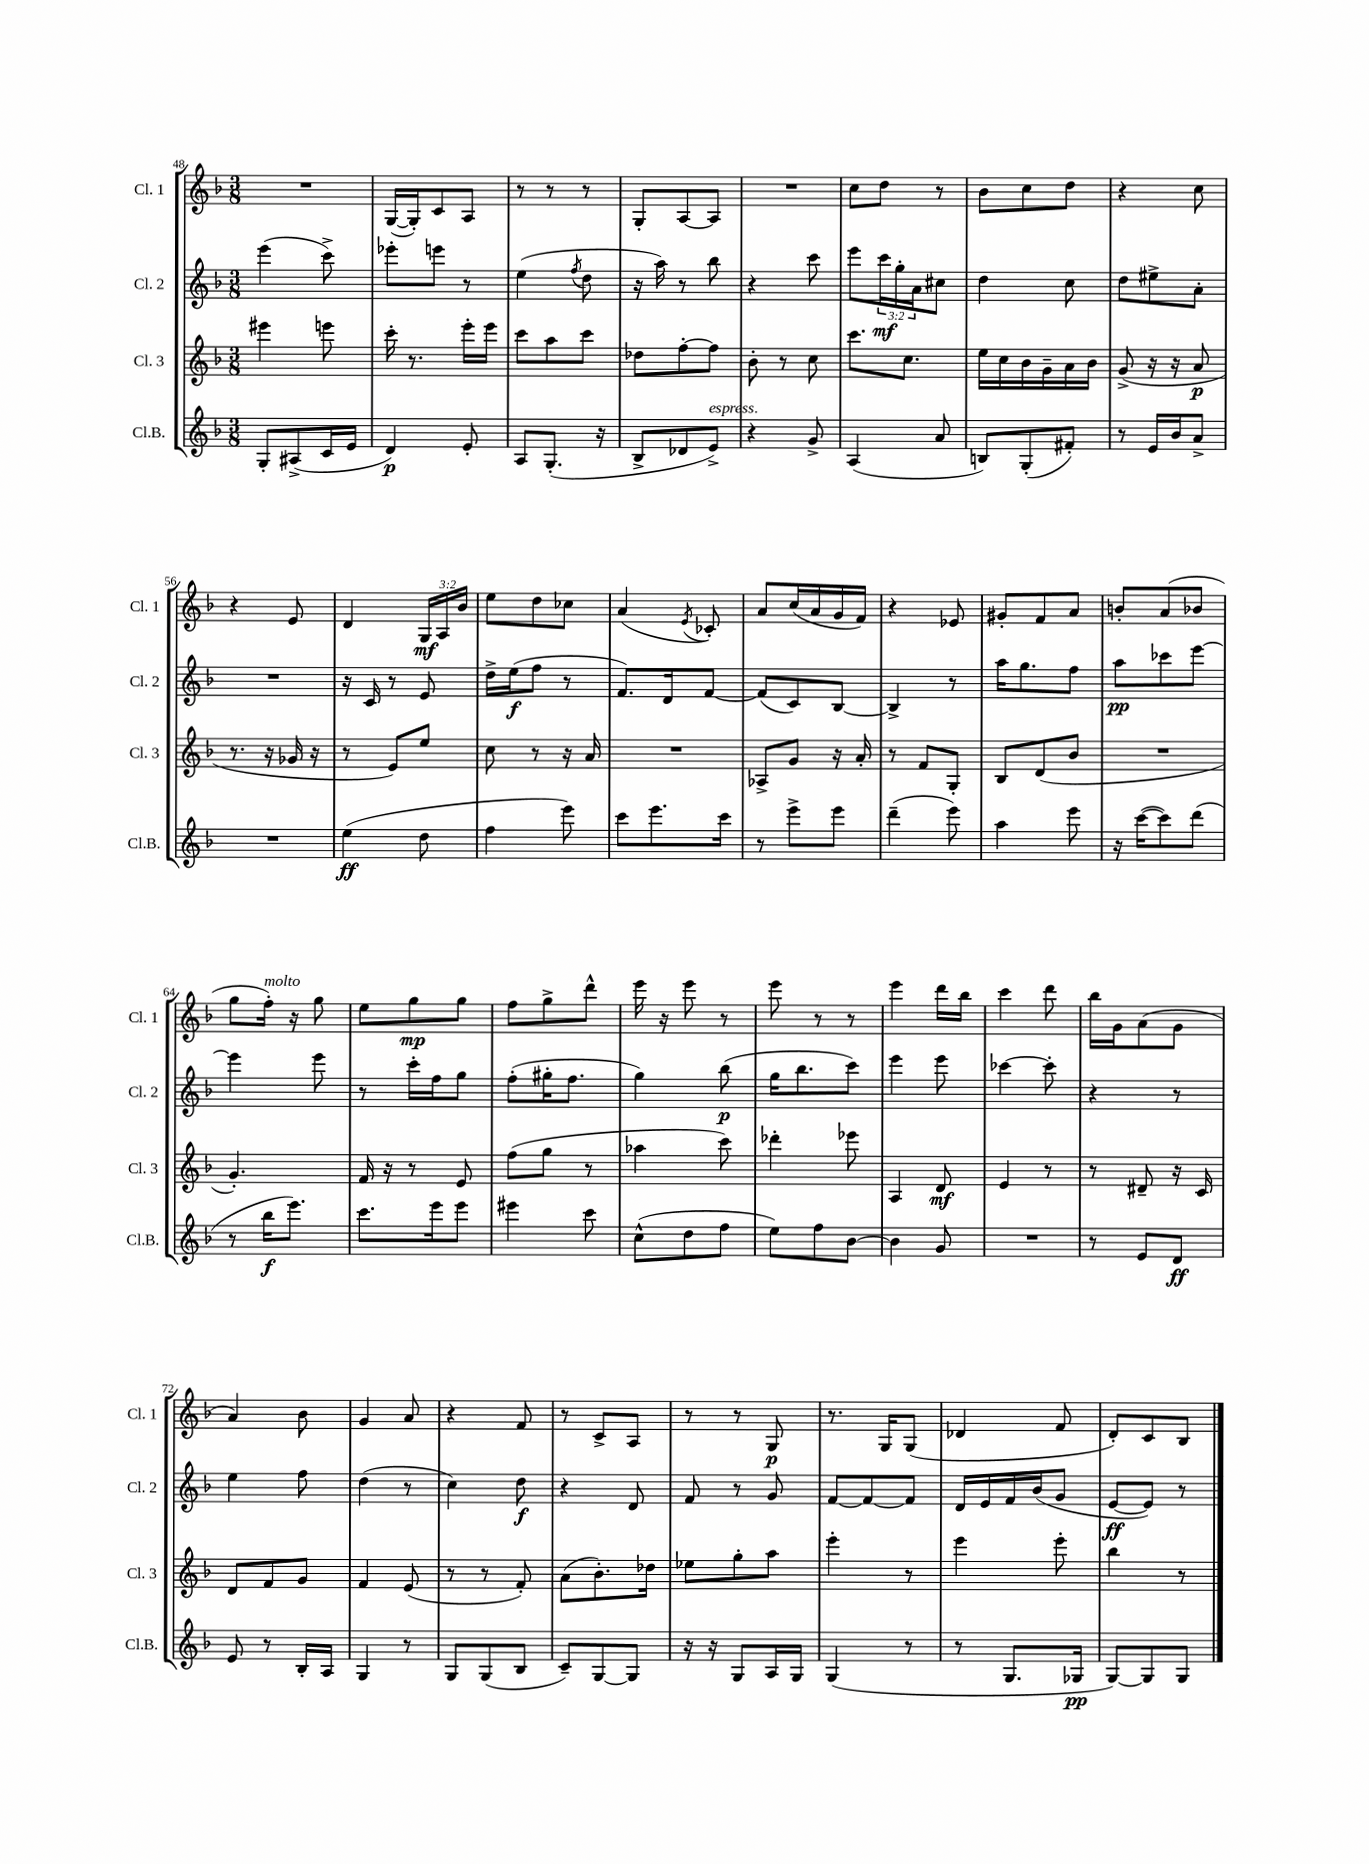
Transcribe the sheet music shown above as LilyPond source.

<<
\new StaffGroup <<
\new Staff = "s0" \with { instrumentName = "Cl. 1" shortInstrumentName = "Cl. 1" } {
    \clef treble \key f \major \numericTimeSignature \time 3/8 \override Staff.TupletNumber.text = #tuplet-number::calc-fraction-text
    R4. |
    g16~( g16-.) c'8 a8 |
    r8 r8 r8 |
    g8-. a8~ a8 |
    R4. |
    c''8 d''8 r8 |
    bes'8 c''8 d''8 |
    r4 c''8 |
    r4 e'8 |
    d'4 \tuplet 3/2 { g16\mf a16 bes'16 } |
    e''8 d''8 ces''8 |
    a'4( \acciaccatura { e'8 } ces'8-.) |
    a'8 c''16( a'16 g'16 f'16) |
    r4 ees'8 |
    gis'8-. f'8 a'8 |
    b'8-. a'8( bes'8 |
    g''8 f''16-.^\markup { \italic "molto" }) r16 g''8 |
    e''8 g''8\mp g''8 |
    f''8 g''8-> d'''8-^ |
    e'''16 r16 e'''8 r8 |
    e'''8 r8 r8 |
    e'''4 d'''16 bes''16 |
    c'''4 d'''8 |
    bes''16 g'16 a'8( g'8 |
    a'4) bes'8 |
    g'4 a'8 |
    r4 f'8 |
    r8 c'8-> a8 |
    r8 r8 g8\p |
    r8. g16 g8( |
    des'4 f'8 |
    d'8-.) c'8 bes8 \bar "|." |
}
\new Staff = "s1" \with { instrumentName = "Cl. 2" shortInstrumentName = "Cl. 2" } {
    \clef treble \key f \major \numericTimeSignature \time 3/8 \override Staff.TupletNumber.text = #tuplet-number::calc-fraction-text
    e'''4( c'''8->) |
    ees'''8-. e'''8 r8 |
    e''4( \acciaccatura { f''8 } d''8 |
    r16 a''16) r8 bes''8 |
    r4 c'''8 |
    e'''8 \tuplet 3/2 { c'''16\mf g''16-. a'16 } cis''8 |
    d''4 c''8 |
    d''8 eis''8-> a'8-. |
    R4. |
    r16 c'16 r8 e'8 |
    d''16-> e''16\f( f''8 r8 |
    f'8.) d'16 f'8~ |
    f'8( c'8) bes8~ |
    bes4-> r8 |
    a''16 g''8. f''8 |
    a''8\pp ces'''8 e'''8~ |
    e'''4 e'''8 |
    r8 c'''16-. f''16 g''8 |
    f''8-.( gis''16-. f''8. |
    g''4) bes''8\p( |
    g''16 bes''8. c'''8) |
    e'''4 e'''8 |
    ces'''4~ ces'''8-. |
    r4 r8 |
    e''4 f''8 |
    d''4( r8 |
    c''4) d''8\f |
    r4 d'8 |
    f'8 r8 g'8 |
    f'8~ f'8~ f'8 |
    d'16 e'16 f'16 bes'16( g'8 |
    e'8~\ff e'8) r8 \bar "|." |
}
\new Staff = "s2" \with { instrumentName = "Cl. 3" shortInstrumentName = "Cl. 3" } {
    \clef treble \key f \major \numericTimeSignature \time 3/8
    eis'''4 e'''8 |
    c'''16-. r8. e'''16-. e'''16 |
    c'''8 a''8 c'''8 |
    des''8 f''8~-. f''8 |
    bes'8-. r8 c''8 |
    c'''8. c''8. |
    e''16 c''16 bes'16 g'16-- a'16 bes'16 |
    g'8->( r16 r16 a'8\p |
    r8. r16 ges'16 r16 |
    r8 e'8) e''8 |
    c''8 r8 r16 a'16 |
    R4. |
    aes8-> g'8 r16 a'16-. |
    r8 f'8 g8-. |
    bes8 d'8( bes'8 |
    R4. |
    g'4.-.) |
    f'16 r16 r8 e'8 |
    f''8( g''8 r8 |
    aes''4 c'''8) |
    des'''4-. ees'''8 |
    a4 d'8\mf |
    e'4 r8 |
    r8 dis'8-- r16 c'16 |
    d'8 f'8 g'8 |
    f'4 e'8( |
    r8 r8 f'8-.) |
    a'8( bes'8.-.) des''16 |
    ees''8 g''8-. a''8 |
    e'''4-. r8 |
    e'''4 e'''8-. |
    bes''4 r8 \bar "|." |
}
\new Staff = "s3" \with { instrumentName = "Cl.B." shortInstrumentName = "Cl.B." } {
    \clef treble \key f \major \numericTimeSignature \time 3/8
    g8-. ais8->( c'16 e'16 |
    d'4\p) e'8-. |
    a8 g8.-.( r16 |
    bes8-> des'8 e'8->^\markup { \italic "espress." }) |
    r4 g'8-> |
    a4( a'8 |
    b8) g8-.( fis'8-.) |
    r8 e'16 bes'16 a'8-> |
    R4. |
    e''4\ff( d''8 |
    f''4 e'''8) |
    c'''8 e'''8. c'''16 |
    r8 e'''8-> e'''8 |
    d'''4--( e'''8) |
    a''4 e'''8 |
    r16 c'''16~( c'''8) d'''8( |
    r8 bes''16\f e'''8.) |
    c'''8. e'''16 e'''8 |
    eis'''4 c'''8 |
    c''8-^( d''8 f''8 |
    e''8) f''8 bes'8~ |
    bes'4 g'8 |
    R4. |
    r8 e'8 d'8\ff |
    e'8 r8 bes16-. a16 |
    g4 r8 |
    g8 g8( bes8 |
    c'8--) g8~ g8 |
    r16 r16 g8 a16 g16 |
    g4( r8 |
    r8 g8. ges16\pp |
    g8~) g8 g8 \bar "|." |
}
>>
>>
\layout { \context { \Score currentBarNumber = #48 } }
